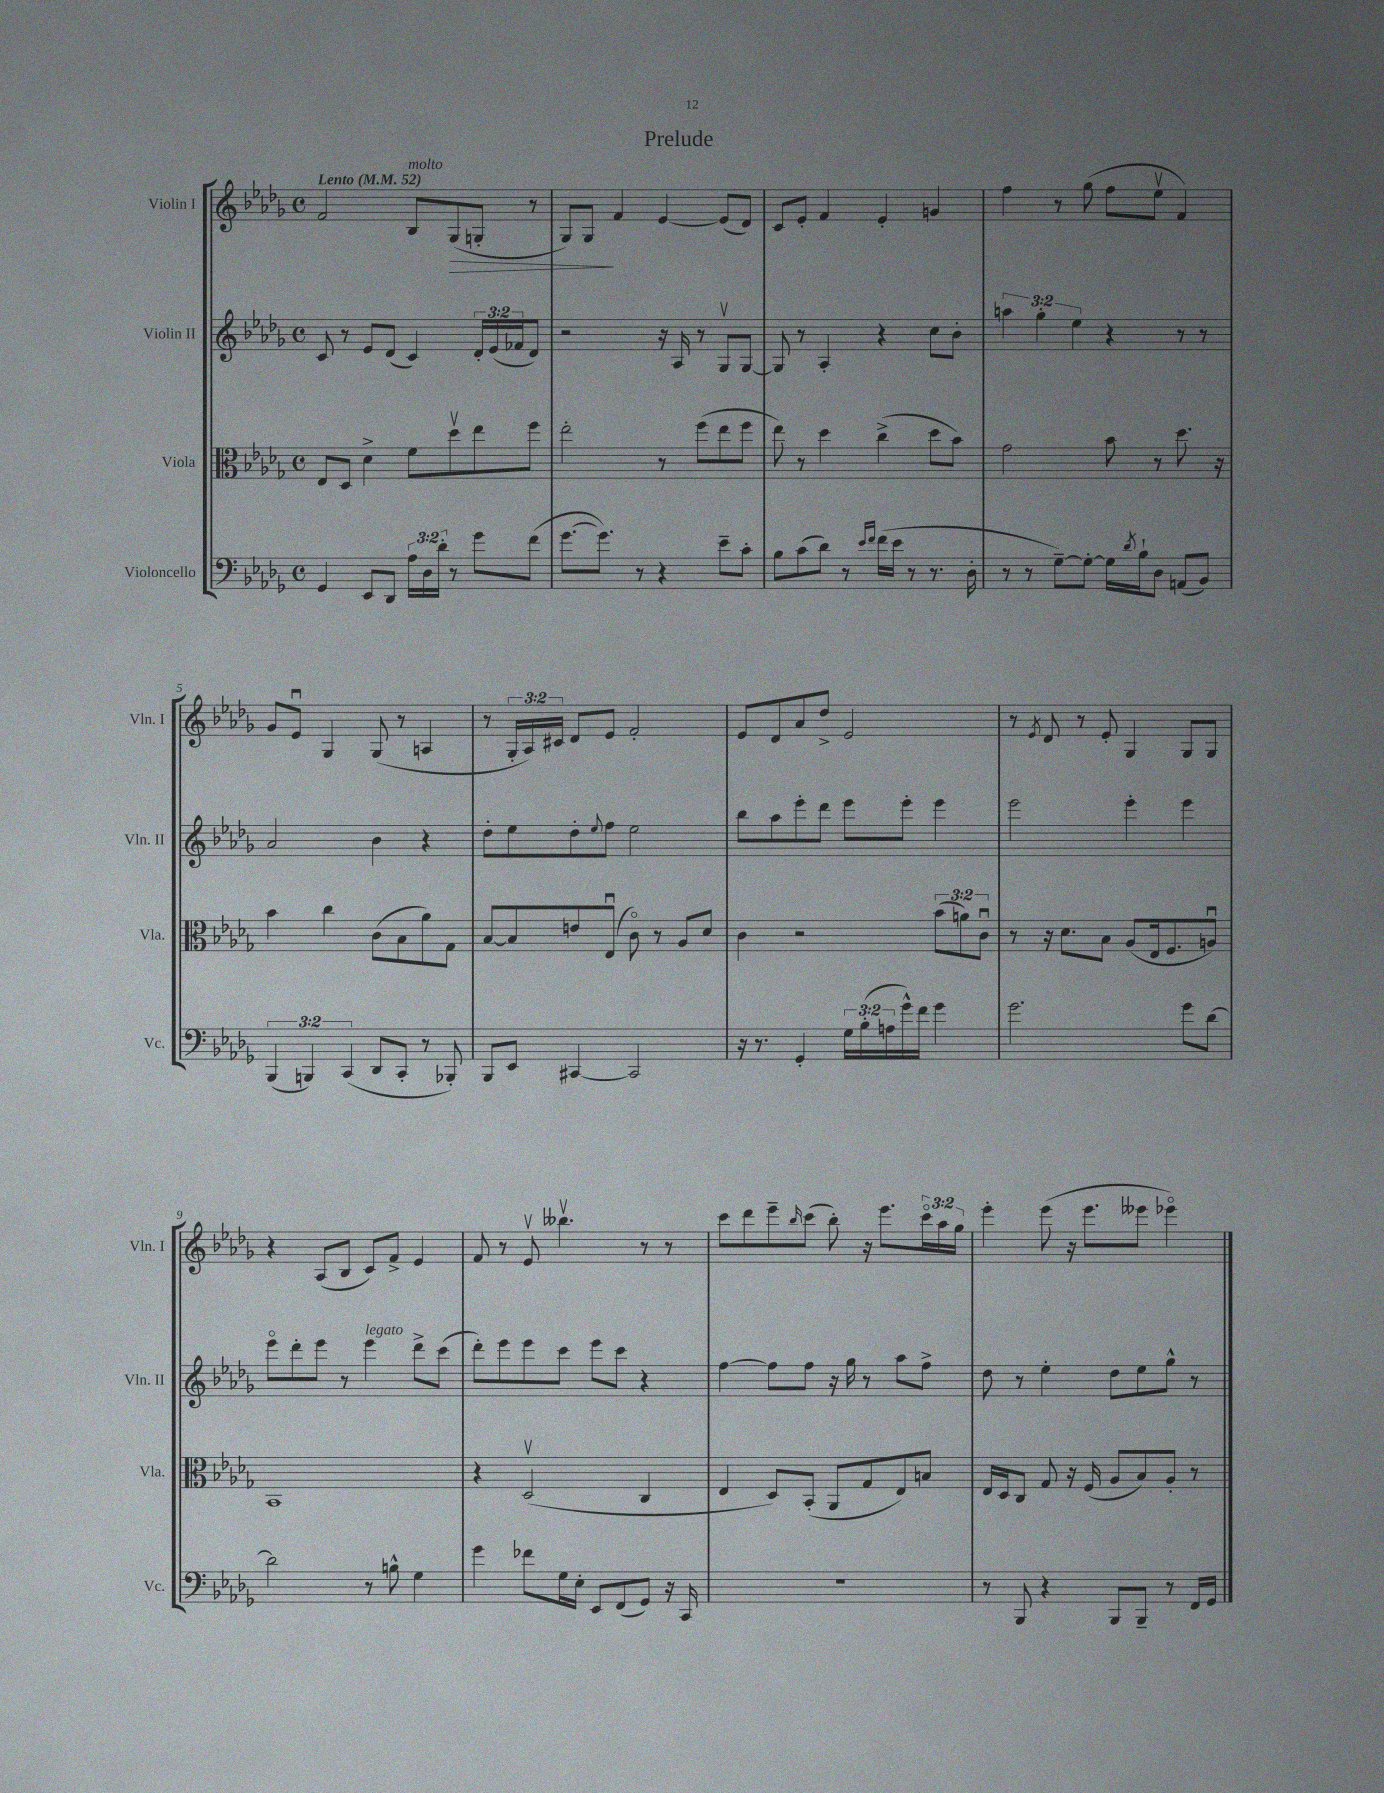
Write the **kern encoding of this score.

**kern	**kern	**kern	**kern
*staff4	*staff3	*staff2	*staff1
*clefF4	*clefC3	*clefG2	*clefG2
*k[b-e-a-d-g-]	*k[b-e-a-d-g-]	*k[b-e-a-d-g-]	*k[b-e-a-d-g-]
*M4/4	*M4/4	*M4/4	*M4/4
*met(c)	*met(c)	*met(c)	*met(c)
*MM52	*MM52	*MM52	*MM52
4GG-/	8E-/L	8c/	2f/
.	8D-/J	8r	.
8EE-/L	4d-^\	8e-/L	.
8DD-/J	.	(8d-/J	.
24A-\LL	8f\L	4c/)	8B-/L
24D-\	.	.	.
24d-'\JJ	.	.	.
8r	8dd-v\	.	(8G-/
8g-\L	8ee-\	24d-'/LL	8G'/J
.	.	(24e-/	.
.	.	24f-/J	.
(8f\J	8ff\J	8d-/J)	8r
=	=	=	=
[8.g-\L	2ee-'\	2r	8G-/L)
.	.	.	8G-/J
8.g-\]J)	.	.	.
.	.	.	4f/
8r	.	.	.
4r	8r	16r	[4e-/
.	.	16A-/	.
.	(8ff\L	8r	.
8e-~\L	8ee-\	8G-v/L	(8e-/]L
8c'\J	8ff\J	[8G-/J	8d-/J)
=	=	=	=
8B-\L	8ee-\)	8G-/]	8c/L
(8c\	8r	8r	8e-'/J
8d-\J)	4dd-\	4A-'/	4f/
8r	.	.	.
16qqe-/LL	.	.	.
16qqf/JJ	.	.	.
(16f\LL	(4cc^\	4r	4e-'/
16e-\JJ	.	.	.
8r	.	.	.
8.r	8dd-\L	8cc\L	4g/
.	8b-\J)	8b-'\J	.
16D-'\	.	.	.
=	=	=	=
8r	2g-\	6aa\	4ff\
8r	.	.	.
.	.	6gg-'\	.
[8G-~\L)	.	.	8r
.	.	6ee-\	.
8G-'\_J	.	.	(8gg-\
16G-\]LL	8b-\	4r	8ff\L
8qd-/	.	.	.
16B-`\J	.	.	.
8D-\J	8r	.	8ee-v\J
(8AA/L	8.dd-\	8r	4f/)
8BB-/J)	.	8r	.
.	16r	.	.
=	=	=	=
(6BBB-/	4b-\	2a-/	8g-/L
.	.	.	8e-u/J
6BBB/)	.	.	.
.	4cc\	.	4G-/
(6CC/	.	.	.
8DD-/L	(8c\L	4b-\	(8G-/
8CC'/J	8B-\	.	8r
8r	8a-\)	4r	4A/
8BBB-'/)	8G-\J	.	.
=	=	=	=
8BBB-/L	[8B-/L	8dd-'\L	8r
8EE-/J	8B-/]	8ee-\	24G-'/LL
.	.	.	24A-/)
.	.	.	24c#/JJ
[4CC#/	8e/	8dd-'\	8d-/L
.	.	8qqee-/	.
.	(8E-u/J	8ff\J	8e-/J
2CC#/]	8co\)	2ee-\	2f'/
.	8r	.	.
.	8A-/L	.	.
.	8d-/J	.	.
=	=	=	=
16r	4c\	8bb-\L	8e-/L
8.r	.	.	.
.	.	8aa-\	8d-/
4GG-'/	2r	8eee-'\	8a-/
.	.	8ddd-\J	8dd-^/J
24G-\LL	.	8eee-\L	2e-/
(24B-'\	.	.	.
24A\	.	.	.
16g-^^\)	.	8eee-'\J	.
16f\JJ	.	.	.
4g-\	(12b-\L	4eee-\	.
.	12a\)	.	.
.	12cu\J	.	.
=	=	=	=
2.g-\	8r	2eee-\	8r
.	.	.	8qe-/
.	16r	.	8d-/
.	8.d-\L	.	.
.	.	.	8r
.	8B-\J	.	8e-'/
.	(8A-/L	4eee-'\	4G-/
.	16E-/k	.	.
.	8.F/	.	.
8g-\L	.	4eee-\	8G-/L
[8d-\J	8Au/J)	.	8G-/J
=	=	=	=
2d-\]	1BB-	8eee-o\L	4r
.	.	8ddd-'\	.
.	.	8eee-\J	(8A-/L
.	.	8r	8B-/J
8r	.	4eee-\	8c/L)
8B^^\	.	.	8f^/J
4G-\	.	8ddd-^\L	4e-/
.	.	(8ccc\J	.
=	=	=	=
4g-\	4r	8ddd-'\L)	8f/
.	.	8eee-\	8r
8f-\L	(2D-v/	8eee-\	8e-v/
16G-\L	.	8ccc\J	4.bb--v\
16E-'\JJ	.	.	.
8EE-/L	.	8eee-\L	.
(8FF/	.	8ccc\J	.
8GG-/J)	4C/	4r	8r
16r	.	.	8r
16CC/	.	.	.
=	=	=	=
1r	4E-/	[4ff\	8ccc\L
.	.	.	8ddd-\
.	8D-/L)	8ff\]L	8eee-~\
.	.	.	16qqbb-/
.	(8BB-'/J	8ff\J	(8ccc\J
.	8AA-/L	16r	8bb-'\)
.	.	16gg-\	.
.	8G-/	8r	16r
.	.	.	8.eee-\L
.	8E-/)	8aa-\L	.
.	8B/J	8ff^\J	24ccco\L
.	.	.	24aa-\
.	.	.	24gg-\JJ
=	=	=	=
8r	16E-/LL	8dd-\	4eee-'\
.	16D-/J	.	.
8BBB-/	8C/J	8r	.
4r	8G-/	4ee-'\	(8eee-\
.	16r	.	16r
.	(16F/	.	8.eee-\L
8BBB-/L	8A-/L	8dd-\L	.
8BBB-~/J	8B-/)	8ee-\	8eee--\J
8r	8A-'/J	8gg-^^\J	4eee-o\)
16FF/LL	8r	8r	.
16GG-/JJ	.	.	.
==	==	==	==
*-	*-	*-	*-
